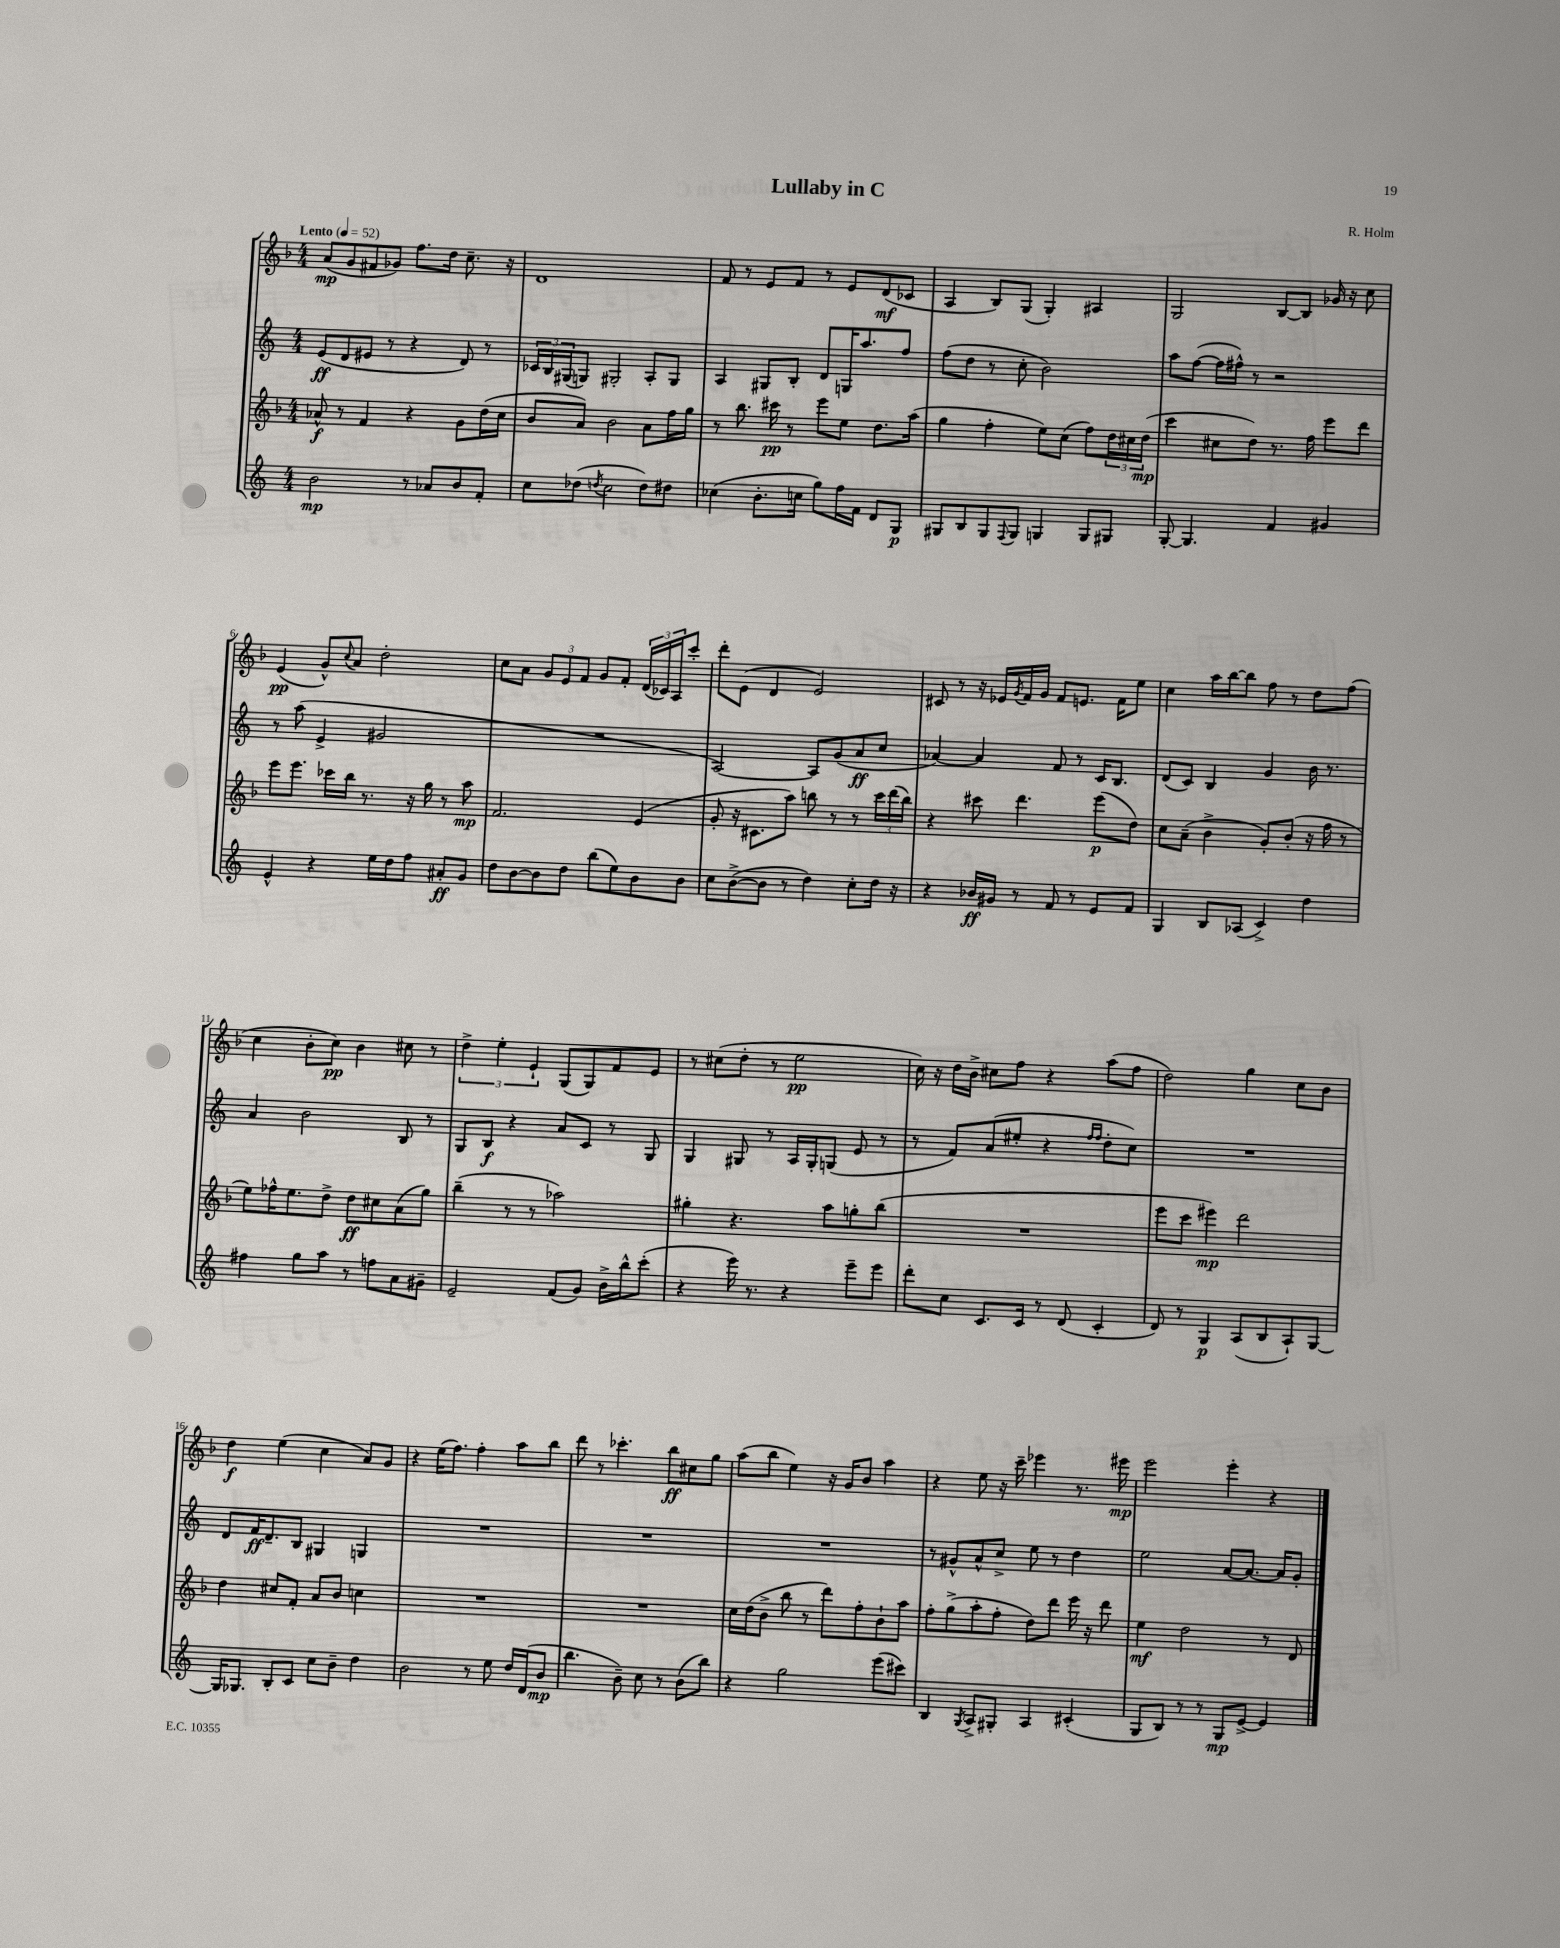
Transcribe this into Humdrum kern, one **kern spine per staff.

**kern	**kern	**kern	**kern
*staff4	*staff3	*staff2	*staff1
*clefG2	*clefG2	*clefG2	*clefG2
*k[]	*k[b-]	*k[]	*k[b-]
*M4/4	*M4/4	*M4/4	*M4/4
*MM52	*MM52	*MM52	*MM52
2b\	8a-^^/	(8e/L	(8a/L
.	8r	8d/	8g/
.	4f/	8e#/J	8f#/
.	.	8r	8g-/J)
8r	4r	4r	8.ff\L
8a-/L	.	.	.
.	.	.	16dd\Jk
8b/	8g\L	8d/)	8.cc~\
8f'/J	(16dd\L	8r	.
.	16cc\JJ	.	16r
=	=	=	=
8cc\L	8b-/L	24c-/LL	1d
.	.	24B/	.
.	.	(24G#/J	.
(8dd-\J	8a/J)	8G/J)	.
8qdd/	.	.	.
2cc\	2b-\	2G#'/	.
8dd\L)	8a\L	8A'/L	.
8dd#\J	16ff\L	8G#/J	.
.	16gg\JJ	.	.
=	=	=	=
(4cc-\	8r	4A/	8f/
.	8.bb-\	.	8r
8.b'\L	.	8G#/L	8e/L
.	16ccc#\	.	.
.	8r	8B'/J	8f/J
16cc\Jk	.	.	.
8gg\L)	8eee\L	8d/L	8r
16ff\L	8ee\J	16G/K	8e/L
16f\JJ	.	8.aa/	.
8d/L	8.dd\L	.	(8d/
8G/J	.	8ff/J	8c-/J
.	(16aa\Jk	.	.
=	=	=	=
8G#/L	4gg\	(8ff\L	4A/
8B/	.	8dd\J	.
8G#/	4ff'\	8r	8B-/L)
8qqF/	.	.	.
8G#/J	.	8cc'\	(8G/J
4G/	8ee\L)	2b\)	4G'/)
.	(8cc\J	.	.
8G/L	8ff\L)	.	4A#/
8G#/J	24dd\L	.	.
.	24cc#\	.	.
.	(24dd\JJ	.	.
=	=	=	=
[8G'/	4ccc\	8aa\L	2G/
4.G/]	.	([8ff\J	.
.	8cc#\L	16ff\]LL	.
.	.	16ff#^^\JJ)	.
.	8dd\J)	8r	.
4f/	8.r	2r	[8B-/L
.	.	.	8B-/]J
.	16ff\	.	.
4g#/	8eee\L	.	16g-/
.	.	.	16r
.	8ddd\J	.	8cc\
=	=	=	=
4e^^/	8eee\L	8r	(4e/
.	8.eee\J	(8aa\	.
4r	.	4e^/	8g^^/L)
.	16ccc-\LL	.	.
.	.	.	8qqcc/
.	16bb-\JJ	.	8a/J
.	8.r	.	.
16ee\LL	.	2g#/	2dd'\
16dd\J	.	.	.
8ff\J	16r	.	.
.	16gg\	.	.
8a#'/L	8r	.	.
8g/J	8aa\	.	.
=	=	=	=
8dd\L	2.f/	1r	8cc\L
[8b\	.	.	8a\J
8b\]	.	.	12g/L
.	.	.	12e/
8dd\J	.	.	.
.	.	.	12f/J
(8bb\L	.	.	8g/L
8ee\)	.	.	8f'/J
8b\	(4e/	.	(24d/LL
.	.	.	24c-/)
.	.	.	24A/J
8b\J	.	.	8ccc'/J
=	=	=	=
8cc\L	8g'/	[2A/)	8ddd'\L
([8b^\	16r	.	(8e\J
.	8.c#\L	.	.
8b\]J	.	.	4d/
8r	8aa\J)	.	.
4dd\)	8bb\	8A/]L	2e/)
.	8r	(8g/	.
8cc'\L	8r	8a/	.
16dd\Jk	24ccc\LL	8cc/J	.
.	(24ddd\	.	.
16r	.	.	.
.	24bb\JJ)	.	.
=	=	=	=
4r	4r	[4a-/)	8c#/
.	.	.	8r
16b-/LL	8ccc#\	4a-/]	16r
16g#/JJ	.	.	16e-/LL
.	.	.	8qg/
8r	4.ddd\	.	16f/
.	.	.	16g/JJ
8f/	.	8f/	8f/L
8r	.	8r	8.e/J
8e/L	(8eee\L	16c/LK	.
.	.	8.B/J	16f\LK
8f/J	8dd\J)	.	8ee\J
=	=	=	=
4G/	8cc\L	(8d/L	4cc\
.	(8a~\J	8c/J)	.
8B/L	4b-^\	4B/	16aa\LL
.	.	.	[16bb-\J
(8A-/J	.	.	8bb-\]J
4c^/)	8g'/L)	4g/	8ff\
.	(8b-'/J	.	8r
4dd\	16r	16b\	8dd\L
.	16ff\	8.r	.
.	8r	.	(8ff\J
=	=	=	=
4ff#\	8ee\L)	4a/	4cc\
.	16ff-^^\K	.	.
.	8.ee\	.	.
8gg\L	.	2b\	8b-'\L
8aa\J	8dd^\J	.	8cc\J)
8r	8dd\L	.	4b-\
8ff\L	8cc#\	.	.
8a\	(8a\	8B/	8cc#\
8g#~\J	8gg\J)	8r	8r
=	=	=	=
2e~/	(4bb-~\	8G/L	6dd^\
.	.	8B/J	.
.	.	.	6ee'\
.	8r	4r	.
.	.	.	6e`/
.	8r	.	.
(8f/L	2aa-\)	8a/L	(8G/L
8g/J)	.	8c/J	8G/)
16b^\LL	.	8r	8f/
16bb^^\J	.	.	.
(8ccc'\J	.	8G/	8e/J
=	=	=	=
4r	4gg#'\	4G/	8r
.	.	.	(8cc#\L
16eee\)	4.r	8G#/	8dd'\J
8.r	.	.	.
.	.	8r	8r
4r	.	16A/LL	2ee\
.	.	16G#'/J	.
.	8aa\L	(8G/J	.
8eee~\L	8gg'\	8e/	.
8eee\J	(8bb-\J	8r	.
=	=	=	=
8ddd'\L	1r	8r	16cc\)
.	.	.	16r
8cc\J	.	8f/L)	16dd\LL
.	.	.	16b-^\JJ
8.c/L	.	(8a/	8cc#\L
.	.	8ee#'/J	8ff\J
16c/Jk	.	.	.
8r	.	4r	4r
(8d/	.	.	.
.	.	16qqff/LL	.
.	.	16qqff/JJ	.
4c'/	.	8dd'\L	(8aa\L
.	.	8cc\J)	8ff\J
=	=	=	=
8d/)	8eee\L	1r	2dd\)
8r	8ccc\J	.	.
4G/	4eee#\)	.	.
(8A/L	2ddd\	.	4gg\
8B/	.	.	.
8A`/)	.	.	8cc\L
[8G/J	.	.	8b-\J
=	=	=	=
16G/]LK	4dd\	8d/L	4dd\
8.G-/J	.	.	.
.	.	16f/K	.
.	.	8.d~/	.
8B'/L	8cc#/L	.	(4ee\
8c/J	8f'/J	8B/J	.
8cc\L	8a/L	4G#/	4cc\
8b~\J	8b-/J	.	.
4dd\	4cc\	4G/	8a/L)
.	.	.	8g/J
=	=	=	=
2b\	1r	1r	4r
.	.	.	(16ee\LK
.	.	.	8.ff\J)
8r	.	.	4ff'\
8ee\	.	.	.
16dd/LL	.	.	8aa\L
(16d/J	.	.	.
8b/J	.	.	8bb-\J
=	=	=	=
4.bb\	1r	1r	8ddd\
.	.	.	8r
.	.	.	4.ccc-'\
8b~\)	.	.	.
8cc\	.	.	.
8r	.	.	8bb-\L
(8b\L	.	.	8cc#\
8bb\J)	.	.	8gg\J
=	=	=	=
4r	16cc\LL	1r	(8aa\L
.	(16dd\J	.	.
.	8b-^\J	.	8bb-\J
2gg\	8bb-\	.	4ee\)
.	8r	.	.
.	8ddd\L)	.	16r
.	.	.	16g/LK
.	8ff'\	.	8b-/J
(8eee\L	8b-`\	.	4aa\
8ccc#\J)	8aa\J	.	.
=	=	=	=
4B/	8ff'\L	8r	4r
.	(8gg^\	8g#^^/L	.
8qG/	.	.	.
8A^/L	8aa'\	8a^^/	8ee\
8G#'/J	8ff'\J	8cc^/J	16r
.	.	.	16ccc~\
4A/	8dd\L)	8ee\	4eee-\
.	8ddd\J	8r	.
(4c#'/	16eee\	4dd\	8.r
.	16r	.	.
.	8ddd\	.	.
.	.	.	16eee#\
=	=	=	=
8G/L	4ee\	2ee\	2eee\
8B/J)	.	.	.
8r	2dd\	.	.
8r	.	.	.
8G/L	.	[8a/L	4eee'\
[8e^/J	.	8.a/_J	.
4e/]	8r	.	4r
.	.	16a/]LK	.
.	8d/	8g'/J	.
==	==	==	==
*-	*-	*-	*-
